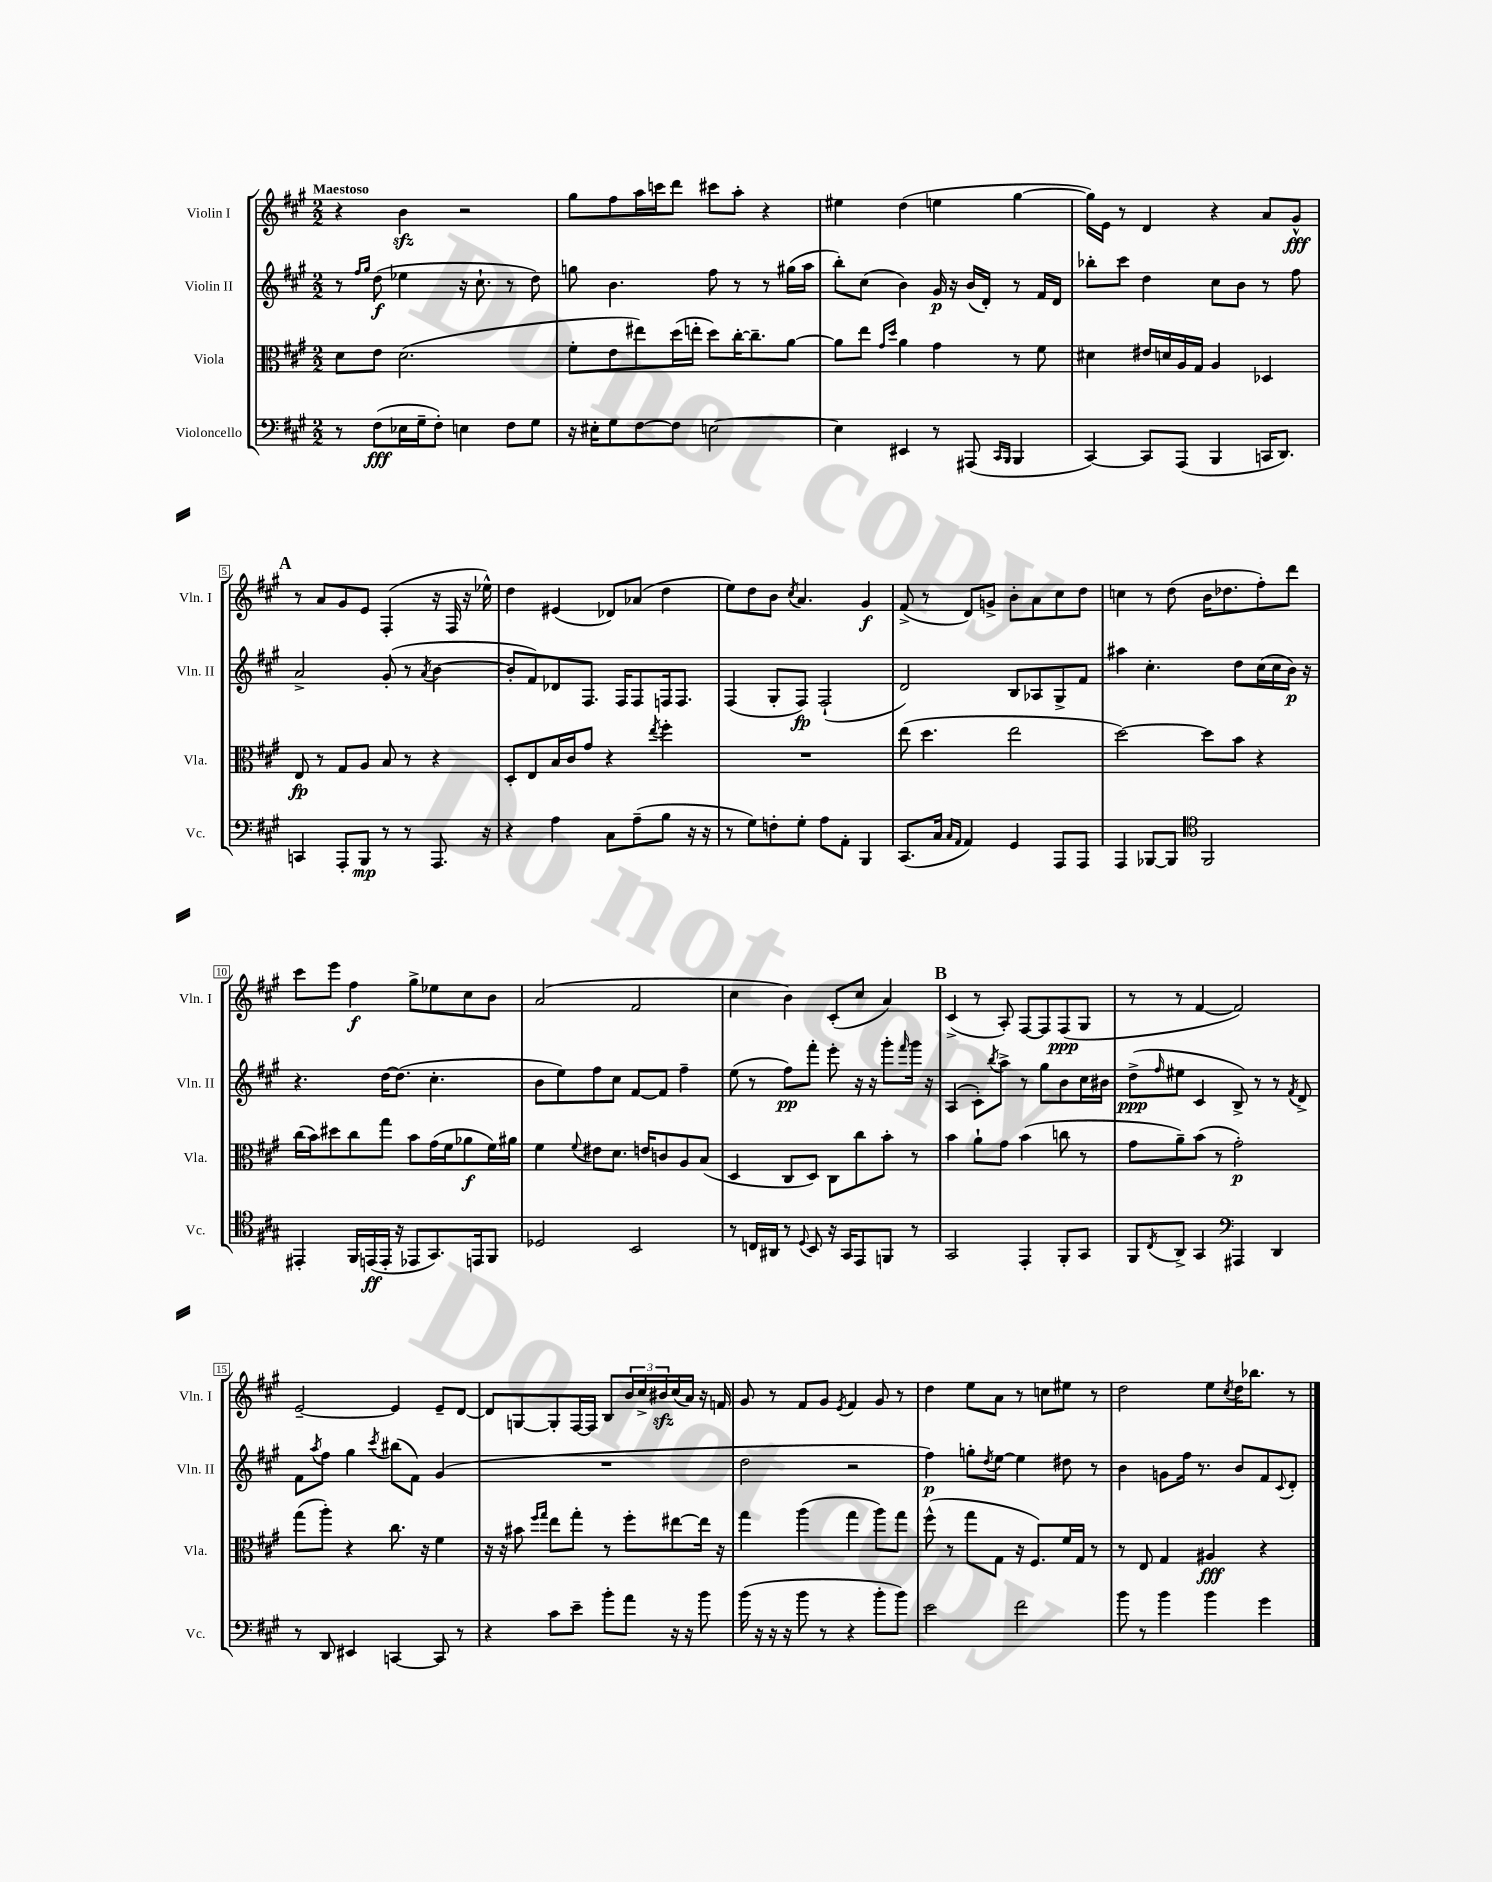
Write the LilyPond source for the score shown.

<<
\new StaffGroup <<
\new Staff = "s0" \with { instrumentName = "Violin I" shortInstrumentName = "Vln. I" } {
    \clef treble \key a \major \numericTimeSignature \time 2/2 \tempo "Maestoso"
    r4 b'4\sfz r2 |
    gis''8 fis''8 a''16 c'''16 d'''8 cis'''8 a''8-. r4 |
    eis''4 d''4( e''4 gis''4~ |
    gis''16) e'16 r8 d'4 r4 a'8 gis'8-^\fff |
    \mark \markup { \bold "A" } r8 a'8 gis'8 e'8 fis4-.( r16 fis16 r16 ees''16-^) |
    d''4 eis'4( des'8) aes'8( d''4 |
    e''8) d''8 b'8 \acciaccatura { cis''8 } a'4. gis'4\f |
    fis'8->( r8 d'8) g'8-> b'8-. a'8 cis''8 d''8 |
    c''4 r8 d''8( b'16 des''8. fis''8-.) d'''8 |
    cis'''8 e'''8 fis''4\f gis''8-> ees''8 cis''8 b'8 |
    a'2( fis'2 |
    cis''4 b'4) cis'8-.( cis''8 a'4) |
    \mark \markup { \bold "B" } cis'4->( r8 a8-.) fis8~ fis8 fis8\ppp( gis8 |
    r8 r8 fis'4~ fis'2) |
    e'2~-- e'4 e'8-- d'8~ |
    d'8 g8~ g8-. fis16~ fis16 b8 \tuplet 3/2 { b'16 cis''16-> bis'16\sfz } cis''16( a'16) r16 f'16 |
    gis'8 r8 fis'8 gis'8 \acciaccatura { e'8 } fis'4 gis'8 r8 |
    d''4 e''8 a'8 r8 c''8 eis''8 r8 |
    d''2 e''8 \acciaccatura { cis''8 } d''16 bes''8. r8 \bar "|." |
}
\new Staff = "s1" \with { instrumentName = "Violin II" shortInstrumentName = "Vln. II" } {
    \clef treble \key a \major \numericTimeSignature \time 2/2
    r8 \grace { fis''16 gis''16 } d''8\f( ees''4 r16 cis''8.-! r8 d''8) |
    g''8 b'4. fis''8 r8 r8 gis''16( a''16 |
    b''8-.) cis''8( b'4) gis'16\p r16 b'16( d'16-.) r8 fis'16 d'16 |
    bes''8-. cis'''8 d''4 cis''8 b'8 r8 fis''8 |
    \mark \markup { \bold "A" } a'2-> gis'8-.( r8 \acciaccatura { a'8 } b'4~ |
    b'8-. fis'8) des'8 fis8. fis16 fis8 f16 f8. |
    fis4( gis8-. fis8\fp) fis2-!( |
    d'2) b8 aes8 gis8-> fis'8 |
    ais''4 cis''4.-. d''8 cis''16( cis''16 b'16\p) r16 |
    r4. d''16~ d''8.( cis''4.-. |
    b'8 e''8) fis''8 cis''8 fis'8~ fis'8 fis''4-- |
    e''8( r8 fis''8\pp) fis'''8-. e'''8-. r16 r16 gis'''8-. \grace { fis'''16 } gis'''16 r16 |
    \mark \markup { \bold "B" } a4( cis'8-.) \acciaccatura { b''8 } a''8-> r8 gis''8 b'8 cis''16 bis'16 |
    d''8->\ppp( \grace { fis''16 } eis''8 cis'4 b8->) r8 r8 \acciaccatura { fis'8 } d'8-> |
    fis'8 \acciaccatura { a''8 } fis''8 gis''4 \acciaccatura { cis'''8 } bis''8( fis'8) gis'4( |
    R1 |
    d''2 r2 |
    fis''4\p) g''8-. \acciaccatura { d''8 } e''8~ e''4 dis''8 r8 |
    b'4 g'8 fis''16 r8. b'8 fis'8 \appoggiatura { cis'8 } d'8-. \bar "|." |
}
\new Staff = "s2" \with { instrumentName = "Viola" shortInstrumentName = "Vla." } {
    \clef alto \key a \major \numericTimeSignature \time 2/2
    d'8 e'8 d'2.( |
    fis'8-. e'8 eis''8) d''16( e''16-. d''8) cis''16~-. cis''8.-- a'8~ |
    a'8 e''8 \grace { gis'16 d''16 } a'4 gis'4 r8 fis'8 |
    dis'4 eis'16 d'16 a16 gis16 a4 des4 |
    \mark \markup { \bold "A" } e8\fp r8 gis8 a8 b8 r8 r4 |
    d8-. e8 b16 cis'16 gis'8 r4 \acciaccatura { e''8 } fis''4-. |
    R1 |
    e''8( d''4. e''2 |
    d''2~) d''8 b'8 r4 |
    cis''16( b'16) dis''8 cis''8 gis''8 b'8 gis'16( fis'16 aes'8\f fis'16) ais'16 |
    fis'4 \appoggiatura { fis'8 } eis'8 d'8. e'16 c'8 a8 b8( |
    d4 cis8 d8) cis8 cis''8 b'8-. r8 |
    \mark \markup { \bold "B" } b'4 a'8-! gis'8 b'4( c''8 r8 |
    gis'8 a'8--) b'8( r8 gis'2-.\p) |
    gis''8( a''8-.) r4 cis''8. r16 fis'4 |
    r16 r16 bis'8 \grace { fis''16 gis''16 } e''8 gis''8-. r8 fis''8-. eis''8~ eis''16 r16 |
    gis''4 a''4( gis''4 a''8) gis''8 |
    fis''8-^( r8 gis''8 gis8 r16 fis8.) fis'16 gis16 r8 |
    r8 e8 gis4 ais4\fff r4 \bar "|." |
}
\new Staff = "s3" \with { instrumentName = "Violoncello" shortInstrumentName = "Vc." } {
    \clef bass \key a \major \numericTimeSignature \time 2/2
    r8 fis8\fff( ees16 gis16-- fis8-.) e4 fis8 gis8 |
    r16 eis16-. gis8 fis8~ fis8 e2~ |
    e4 eis,4 r8 ais,,8( \grace { cis,16 b,,16 } b,,4 |
    cis,4~) cis,8 a,,8( b,,4 c,16 d,8.) |
    \mark \markup { \bold "A" } c,4 a,,8-. b,,8\mp r8 r8 a,,8. r16 |
    r4 a4 cis8 a8--( b8 r16 r16 |
    r8 gis8) f8-. gis8-. a8 a,8-. b,,4 |
    cis,8.( cis16 \grace { cis16 a,16 } a,4) gis,4 a,,8 a,,8 |
    a,,4 bes,,8~ bes,,8 \clef tenor fis,2 |
    eis,4-. fis,16 e,16\ff( e,16-. r16 ees,8 gis,8.) e,16 fis,8 |
    des2 b,2 |
    r8 c16 ais,16 r8 \appoggiatura { d8 } b,8 r16 gis,16 e,8 f,8 r8 |
    \mark \markup { \bold "B" } gis,2 e,4-. fis,8-. gis,8 |
    fis,8 \acciaccatura { cis8 } a,8-> gis,4 \clef bass ais,,4 d,4 |
    r8 d,8 eis,4 c,4~ c,8 r8 |
    r4 cis'8 e'8-- b'8-. a'8 r16 r16 b'8 |
    b'16( r16 r16 r16 b'8 r8 r4 b'8-. b'8) |
    e'2 fis'2 |
    b'8 r8 b'4 b'4 gis'4 \bar "|." |
}
>>
>>
\layout { \context { \Score \override BarNumber.stencil = #(make-stencil-boxer 0.1 0.3 ly:text-interface::print) } }
